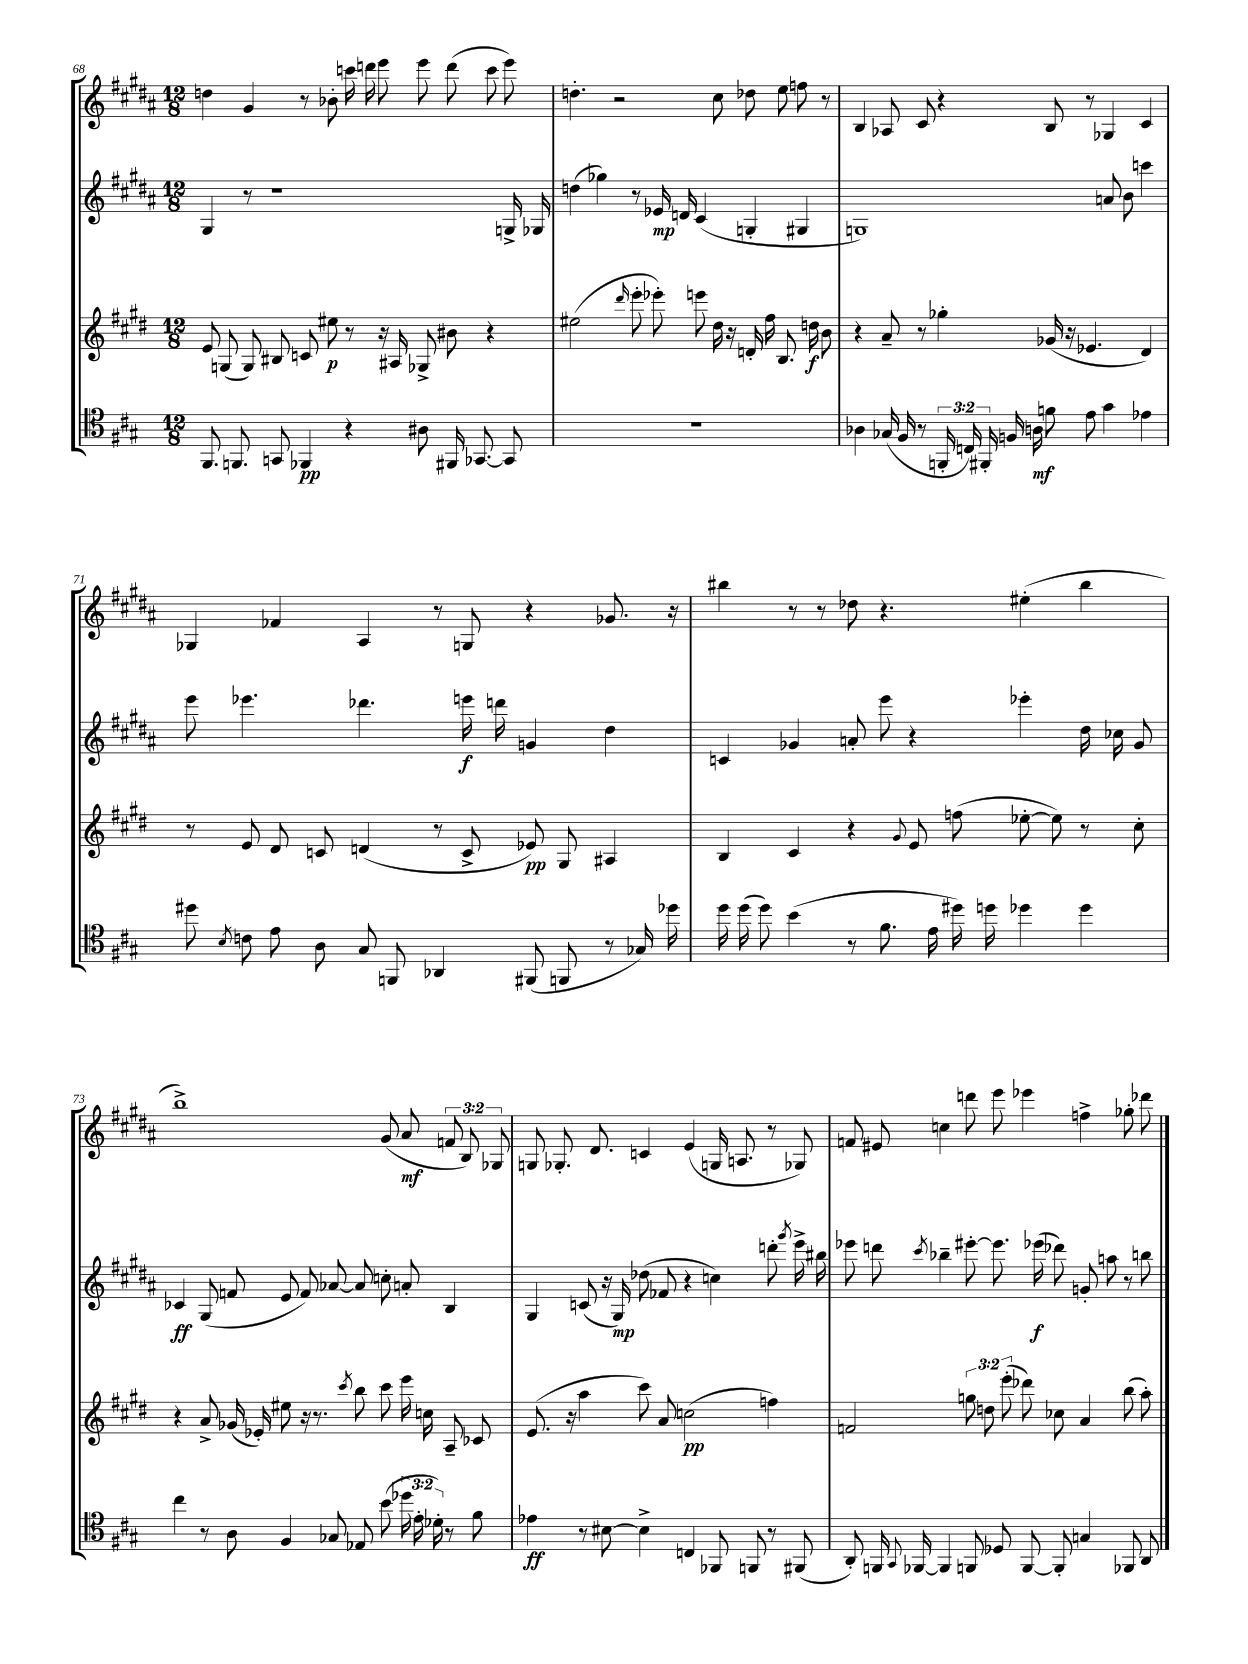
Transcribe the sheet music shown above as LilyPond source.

<<
\new StaffGroup <<
\new Staff = "s0" {
    \clef treble \key b \major \numericTimeSignature \time 12/8 \override Staff.TupletNumber.text = #tuplet-number::calc-fraction-text
    \autoBeamOff d''4 gis'4 r8 bes'8-. c'''16 d'''16 e'''8 e'''8 d'''8( c'''8 e'''8) |
    d''4.-. r2 cis''8 des''8 e''8 f''8 r8 |
    b4 aes8 cis'8 r4 b8 r8 ges4 cis'4 |
    ges4 fes'4 ais4 r8 g8 r4 ges'8. r16 |
    bis''4 r8 r8 des''8 r4. eis''4-.( bis''4 |
    b''1->) gis'8( ais'8\mf \tuplet 3/2 { f'8 b8) ges8 } |
    g8 ges8.-. dis'8. c'4 e'4( g16 a8. r8 ges8) |
    f'8 eis'8 c''4 d'''8 e'''8 ees'''4 f''4-> ges''8-. des'''8 \bar "|." |
}
\new Staff = "s1" {
    \clef treble \key b \major \numericTimeSignature \time 12/8
    \autoBeamOff gis4 r8 r1 g16-> ges16 |
    d''4( ges''4) r8 ees'16\mp d'16 cis'4( g4-. gis4 |
    g1) a'8 b'8 c'''4 |
    e'''8 ees'''4. des'''4. e'''16\f d'''16 g'4 dis''4 |
    c'4 ges'4 a'8-. e'''8 r4 ees'''4-. dis''16 ces''16 ges'8 |
    ces'4\ff gis8( f'8 e'8 f'8) aes'8~ aes'8 c''8-. a'8-. b4 |
    gis4 c'8( r16 gis16\mp) des''8( fes'8 r4 c''4) d'''8-. \acciaccatura { gis'''8 } e'''16-> bis''16 |
    ees'''8 d'''8 \acciaccatura { cis'''8 } bes''4-- eis'''8~-. eis'''8. ees'''16\f( des'''8) g'8-. a''8 r8 b''8 \bar "|." |
}
\new Staff = "s2" {
    \clef treble \key e \major \numericTimeSignature \time 12/8 \override Staff.TupletNumber.text = #tuplet-number::calc-fraction-text
    \autoBeamOff e'8 g8( g8) bis8 c'8 eis''8\p r8 r16 ais16 ges8-> bis'8 r4 |
    eis''2( \grace { dis'''16 } e'''8-. ees'''8-.) e'''8 dis''16 r16 d'16-. fis''16 b8. d''16\f b'8 |
    r4 a'8-- r8 ges''4-. ges'16( r16 ees'4. dis'4) |
    r8 e'8 dis'8 c'8 d'4( r8 c'8-> ees'8\pp) gis8 ais4 |
    b4 cis'4 r4 \appoggiatura { gis'8 } e'8 f''8( ees''8~-. ees''8) r8 cis''8-. |
    r4 a'8-> ges'16( ees'16-.) eis''8 r16 r8. \acciaccatura { cis'''8 } b''8 cis'''8 e'''16 c''16 a8-- ces'8 |
    e'8.( r16 a''4 cis'''8) a'8 c''2\pp( f''4) |
    f'2 \tuplet 3/2 { g''8 d''8 e'''8-.( } des'''8) ces''8 a'4 b''8( a''8-.) \bar "|." |
}
\new Staff = "s3" {
    \clef tenor \key a \major \numericTimeSignature \time 12/8 \override Staff.TupletNumber.text = #tuplet-number::calc-fraction-text
    \autoBeamOff fis,8. f,8. g,8 fes,4\pp r4 ais8 fis,16 ges,8.~ ges,8 |
    R1. |
    aes4 ges16( fis16 r8 \tuplet 3/2 { f,16-. c16) fis,16-. } f16 a16\mf f'8 e'8 gis'4 ees'4 |
    dis''8 \acciaccatura { b8 } c'8 e'8 a8 gis8 f,8 aes,4 fis,8( f,8 r8 ges16) des''16 |
    d''16 d''16( d''8) b'4( r8 fis'8. e'16 dis''16) d''16 des''4 des''4 |
    cis''4 r8 a8 fis4 ges8 ees8 b'8( \tuplet 3/2 { des''16 e'16-. des'16-.) } r8 fis'8 |
    ees'4\ff r8 bis8~ bis4-> c4 fes,8 f,8 r8 fis,8( |
    a,8-.) f,16 \appoggiatura { gis,8 } fes,16~ fes,4 f,8 des8 f,8~ f,8-. g4 fes,8 a,8 \bar "|." |
}
>>
>>
\layout { \context { \Score currentBarNumber = #68 } }
